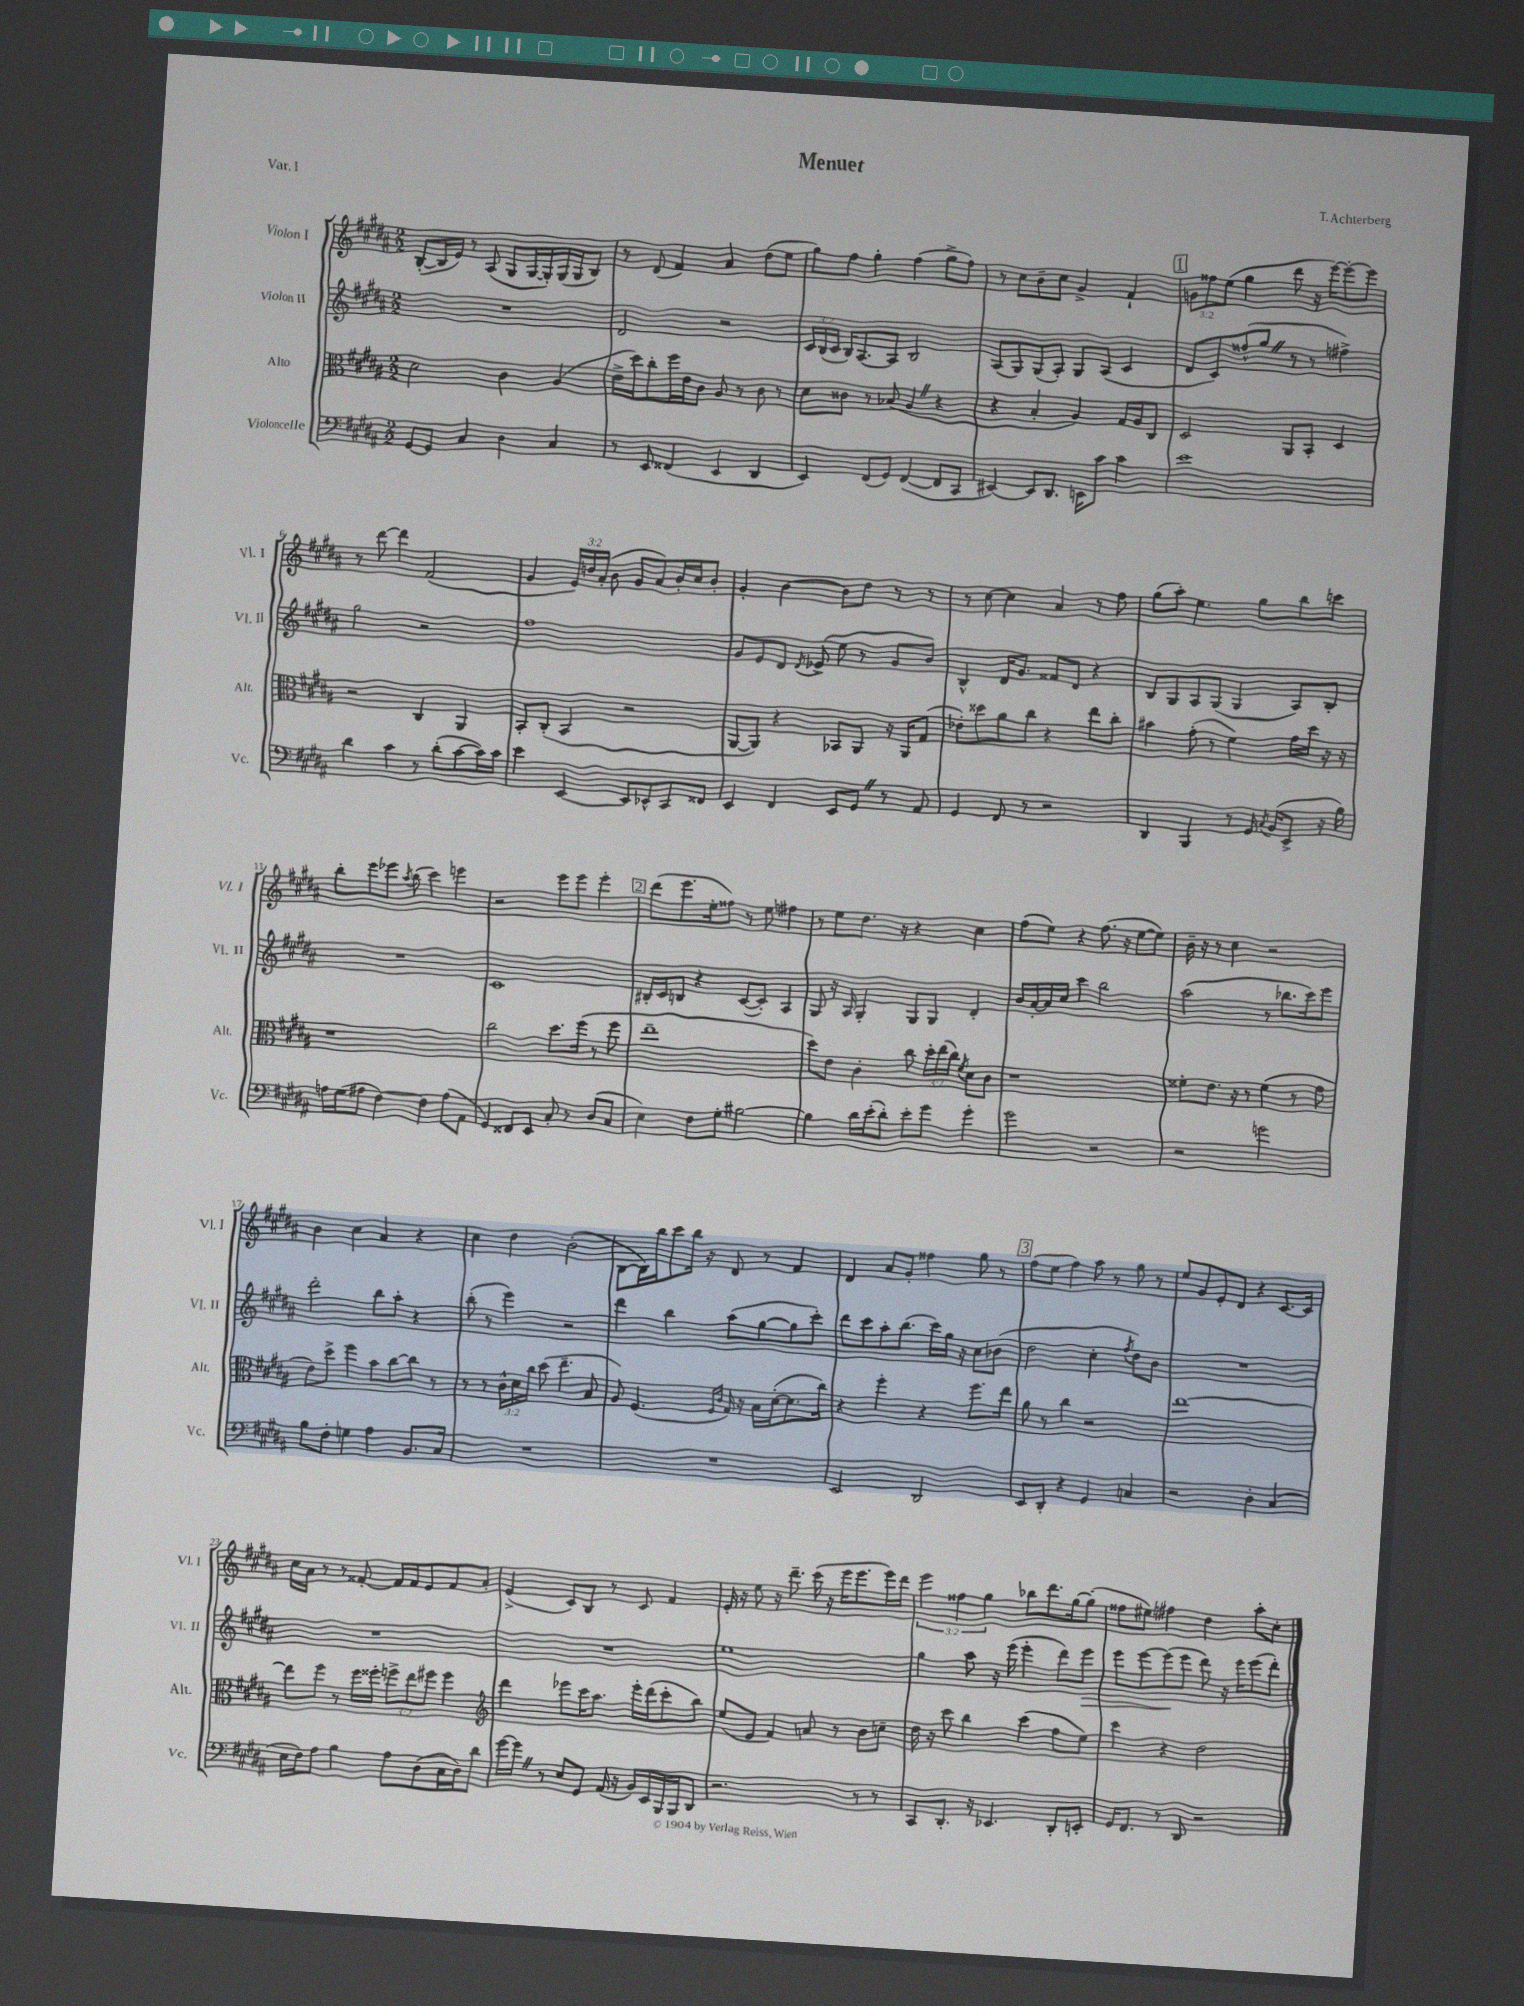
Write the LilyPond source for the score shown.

\header { title = "Menuet" composer = "T. Achterberg" piece = "Var. I" }
<<
\new StaffGroup <<
\new Staff = "s0" \with { instrumentName = "Violon I" shortInstrumentName = "Vl. I" } {
    \clef treble \key b \major \numericTimeSignature \time 2/2 \override Staff.TupletNumber.text = #tuplet-number::calc-fraction-text
    \autoBeamOff b8[~-.( b16 e'16]) r8 ais8( gis8[ gis16~ gis16-.) gis16( gis16 b8]) |
    r8 dis'8( fis'4) ais'4 dis''8[( e''8] |
    gis''8[) fis''8] gis''4-. fis''4( gis''8[-> fis''8]) |
    r8 cis''8[ b'8-- cis''8] gis'4-> fis'4-! |
    \mark \markup { \box "1" } \tuplet 3/2 { g'8[ fisis''8 e''8]( } gis''4 dis'''8 r16 e'''16[~) e'''8~-. e'''8] |
    r8 dis'''8~ dis'''4 fis'2( |
    gis'4 \tuplet 3/2 { e'16[) d''16 ais'16]-.( } b'8 gis'8[ ais'8) b'16-. cis''16 b'8]-. |
    gis'4-. b'4~ b'8[ dis''8] r8 r8 |
    r8 cis''8~ cis''4 ais'4 r8 fis''8 |
    gis''8[( ais''8]-.) e''4. gis''8[ b''8 c'''8] |
    b''8[-. e'''8 ees'''8] \acciaccatura { ais''8 } b''8( cis'''4) e'''4 |
    r2 e'''8[ e'''8] e'''4-. |
    \mark \markup { \box "2" } dis'''8[( e'''8. e''16-. fisis''8]) r8 e''8 fis''4 |
    r8 e''8[ dis''8.] r16 r4 cis''4 |
    fis''8[( e''8]) r4 fis''8.( r16 e''8[~ e''8]) |
    b'16-- r16 r8 cis''4 r2 |
    b'4 cis''4 ais'4 r4 |
    cis''4 dis''4 b'2-.( |
    b8[~ b16) b''16 cis'''8 b''16] r16 dis'8 r8 fis'4 |
    dis'4 ais'8[ gis'8]-. fisis''4 gis''8 r8 |
    \mark \markup { \box "3" } fis''8[( e''8] fis''4) ais''8 r8 gis''8 r8 |
    e''8[ gis'8 e'8-. dis'8] r4 cis'8.[~ cis'16] |
    cis''16[ ais'16] r8 r8 fisis'8~-. fisis'16[ fisis'16 e'8 fisis'8 ais'8]-. |
    e'4->( cis'8[) b8] r8 cis'8 fis'4 |
    e'16-. r16 e''8 r16 dis'''8.-- cis'''16( r16 e'''16[ e'''8. e'''16) dis'''16] |
    \tuplet 3/2 { e'''4 fisis''4 gis''4 } bes''8[ dis'''8. gis''16~ gis''8]-.( |
    fisis''8[ eis''8]) fis''4 dis''4 ais''8[-. cis''8]-. \bar "|." |
}
\new Staff = "s1" \with { instrumentName = "Violon II" shortInstrumentName = "Vl. II" } {
    \clef treble \key b \major \numericTimeSignature \time 2/2 \override Staff.TupletNumber.text = #tuplet-number::calc-fraction-text
    \autoBeamOff R1 |
    dis'2 r2 |
    \tuplet 3/2 { cis'16[ b16( cis'16] } b16[) ais8.~ ais8] b2 |
    ais8[( gis8) gis8( ais8]-.) gis8[ ais8]( cis'4 |
    \mark \markup { \box "1" } dis'8[ cis'8) fisis''8-^( gis''8] \once \override BreathingSign.text = \markup { \musicglyph "scripts.caesura.straight" } \breathe r8 r8 fis''4->) |
    gis''2 r2 |
    fis''1 |
    gis'8[ e'8 dis'8] \acciaccatura { dis'8 } ees'8->( e''8 r8 gis'8[ b'8]) |
    b4-^ dis'16[ gis'8.] fisis'8[ dis'8] r4 |
    b8[ gis8 ais8 gis8]( gis4 ais8[) b8]-. |
    R1 |
    cis'1 |
    \mark \markup { \box "2" } bis16[-. cis'16 b8] r4 cis'8[~( cis'8]-.) ais4 |
    gis8 r16 ais16 gis4-. gis8[ gis8] dis'4-. |
    b'16[ ais'16~-. ais'16 cis''16] cis'''4 b''2 |
    ais''2( r8 bes''8.[ cis'''16) e'''8] |
    dis'''2-. b''8[ ais''8]-. r4 |
    b''8-.( r8 e'''4) r2 |
    dis'''4 b''4 ais''8[( gis''8~ gis''8 cis'''8]-.) |
    dis'''8[ cis'''8 ais''8-. b''8.]( cis'''16[) gis''16] r16 cis''8[ bes'8]( |
    \mark \markup { \box "3" } dis''2 cis''4-. \acciaccatura { fis''8 } dis''8[) b'8] |
    R1 |
    R1 |
    R1 |
    e''1 |
    gis''4 ais''8 r16 e'''16( e'''4-. dis'''8[) e'''8]\> |
    e'''8[ e'''8~ e'''8\!( e'''8] dis'''8) r16 e'''16[ e'''8( dis'''8]-.) \bar "|." |
}
\new Staff = "s2" \with { instrumentName = "Alto" shortInstrumentName = "Alt." } {
    \clef alto \key b \major \numericTimeSignature \time 2/2 \override Staff.TupletNumber.text = #tuplet-number::calc-fraction-text
    \autoBeamOff dis'2 cis'4 ais4( |
    e'16[-> dis''16) cis''8-. fis''16 e'16 cis'8] ais8 r8 cis'8 r8 |
    dis'8[ cisis'8] r8 bes8( ais4 \once \override BreathingSign.text = \markup { \musicglyph "scripts.caesura.straight" } \breathe r4 |
    r4 b4-. ais4) gis16[ ais16 cis8] |
    \mark \markup { \box "1" } dis2 ais,8[ b,8]-. dis4 |
    r2 cis4 ais,4 |
    b,8[-. cis8]-.( b,4 r2 |
    ais,8[~ ais,8]) r4 bes,8[ ais,8] r16 ais,16[ gis8]( |
    ees'8[-.) disis''8 ais'8 cis''8] r4 e''8[ cis''8]-. |
    bis'4 gis'8-.( r8 fis'4) gis'16[ dis''16] r16 r16 |
    r1 |
    cis''2 dis''8.[ fis''16]( r8 fis''8 |
    \mark \markup { \box "2" } e''1-- |
    dis''8[) e'8] cis'4-. cis''8 \tuplet 3/2 { dis''16[-. e''16( cis''16]) } \acciaccatura { fis'8 } dis'8[ cis'8] |
    r1 |
    fisis'8[-. e'8.] r16 r8 fisis'4( r8 gis'8 |
    e'8[) dis''8]-> fis''4 b'8[ cis''8~ cis''8] r8 |
    r8 r8 \tuplet 3/2 { cis'16[-^ dis'16 cis''16] } dis''8( e''4.-- b8 |
    ais8) fis4.( \grace { fis16[ cis'16] } gis16) r16 b16[ dis'16~-.( dis'8. cis''16]) |
    r4 fis''4-. r4 fis''8.[ e''16] |
    \mark \markup { \box "3" } ais'8 r8 cis''4 r2 |
    e''1~ |
    e''8[ fis''8] r8 fis''16[ fisis''16]-. \tuplet 3/2 { f''8[-> e''8 fis''8] } fis''4 |
    \clef treble dis'''4 ees'''8[ cis'''16 ais''8.] ees'''16[-. dis'''16( cis'''8-. b''8]) |
    e''8[( e'8] fis'4) a'8 r8 b'8[ c''8]-- |
    dis''16 r16 cis'''8 b''4 cis'''4( fis''8[ e''8]) |
    cis'''4 r4 dis''2 \bar "|." |
}
\new Staff = "s3" \with { instrumentName = "Violoncelle" shortInstrumentName = "Vc." } {
    \clef bass \key b \major \numericTimeSignature \time 2/2
    \autoBeamOff gis,8[~ gis,8] cis4 dis4 cis4 |
    r8 e,8 fisis,4( e,4 dis,4 |
    e,4) fis,8[( gis,8]) fis,4~( fis,8[ cis,8] |
    eis,4~) eis,8[ dis,8.] e,16[ cis'8] cis'4 |
    \mark \markup { \box "1" } e'1 |
    dis'4 cis'4 r8 dis'8[-.( cis'8~ cis'16) cis'16] |
    e'4 e,4~ e,8[ ees,8-^ cis,8 fisis,8] |
    e,4 fis,4 e,8[ gis,8] \once \override BreathingSign.text = \markup { \musicglyph "scripts.caesura.straight" } \breathe r8 ais,8 |
    gis,4 fis,8 r8 r2 |
    dis,4 b,,4 r8 gis,16 \acciaccatura { cis8 } b,16[( e,8]-> r16 b16) |
    a16[ gis16( ais8] fis4~) fis4 ais8[( ais,8] |
    gis,4) fisis,8[ e,8] cis8-. r8 dis8[( cis8] |
    \mark \markup { \box "2" } e4) fis8[ gis8]-. bis2~ |
    bis4 dis'16[ e'16-.( dis'8]-.) e'8[-. gis'8] gis'4-. |
    gis'2 r2 |
    r2 g'2 |
    b8[ fis8]-. g4 ais4 b,8.[ cis16] |
    R1 |
    R1 |
    e,2 dis,2 |
    \mark \markup { \box "3" } e,8[ dis,8]-. r4 gis,4 c4 |
    r2 dis4-. cis4( |
    e16[ fis16) ais8] b4 ais8[ dis8( cis16 dis16) dis'8] |
    gis'16[~ gis'16] \once \override BreathingSign.text = \markup { \musicglyph "scripts.caesura.straight" } \breathe r8 e8[ gis,8] ais,16( r16 b,16[) e,16 b,,16 b,,16 dis,8] |
    r2. r8 r8 |
    cis,8[ dis,8.]-. r16 ees,4. dis,8[-. e,8]-. |
    gis,16[ fis,8.] r8 dis,8 r2 \bar "|." |
}
>>
>>
